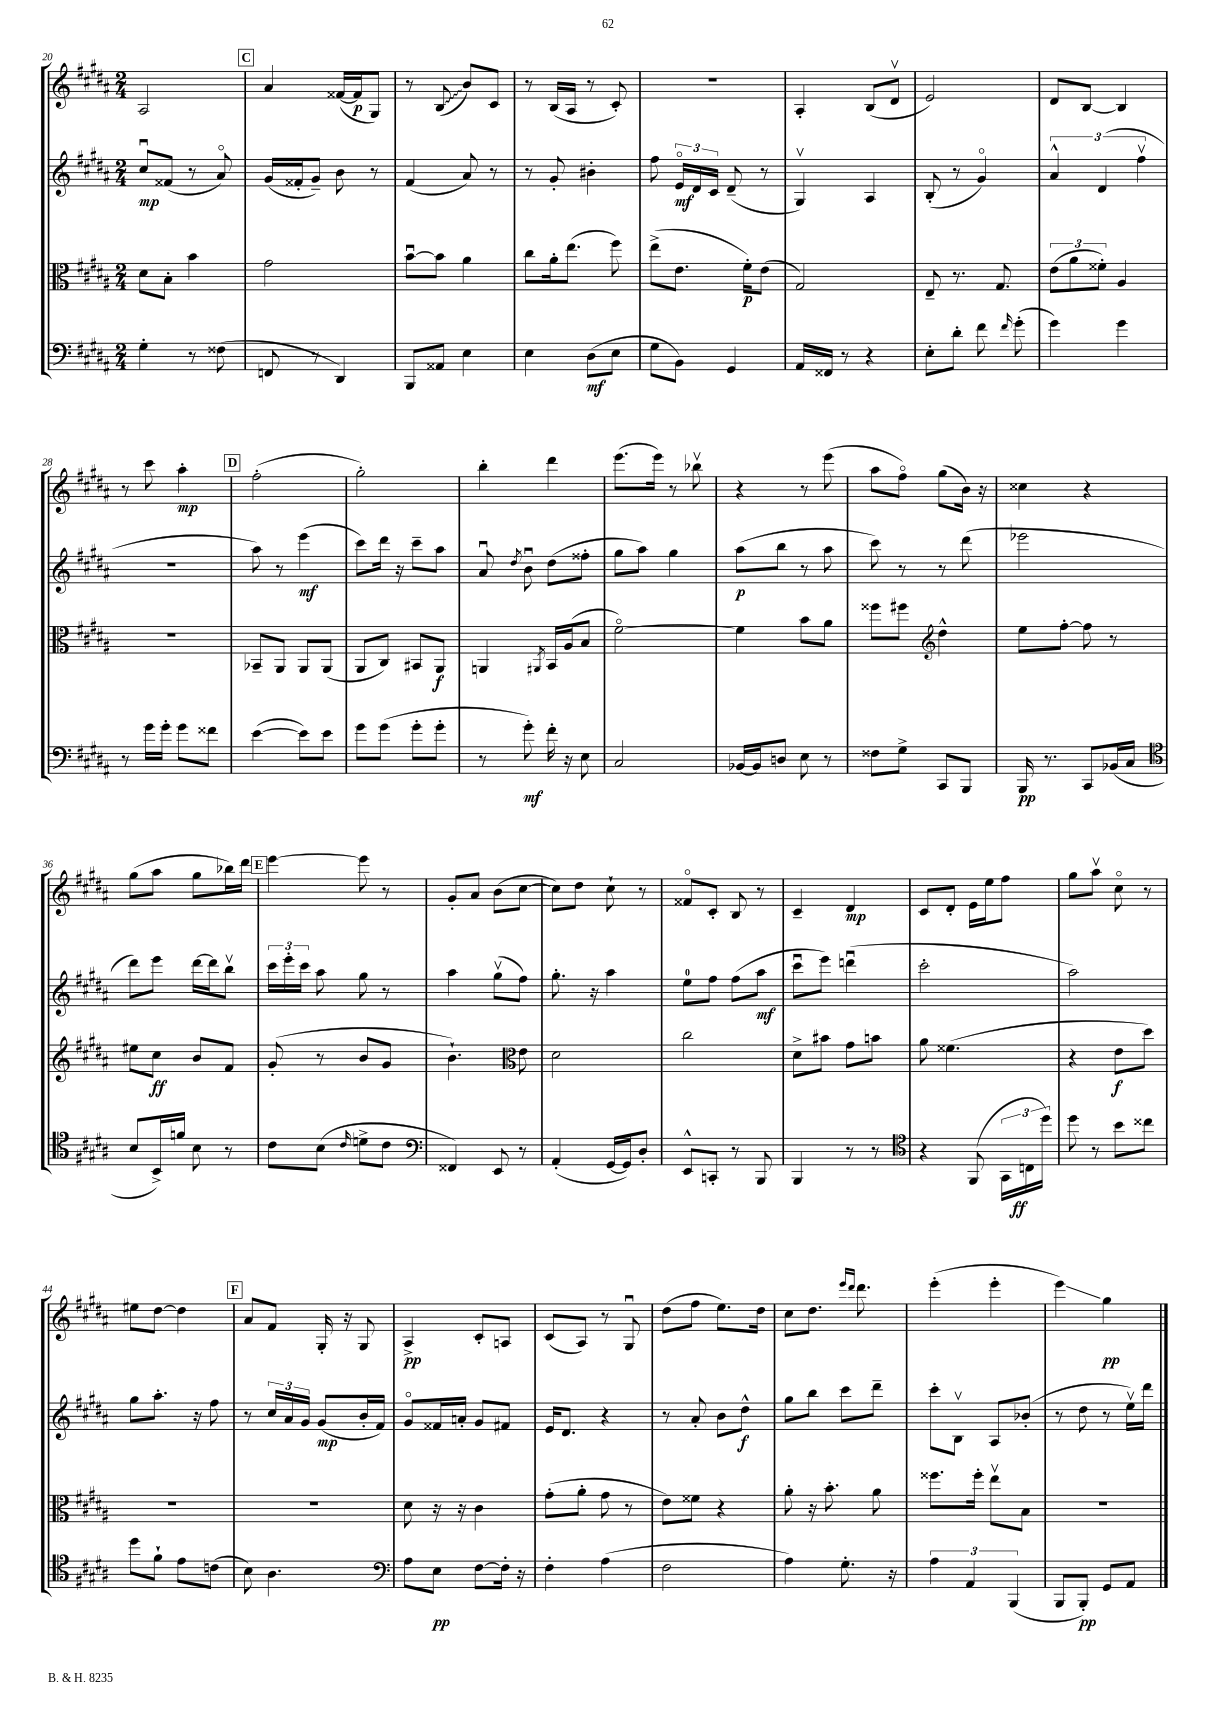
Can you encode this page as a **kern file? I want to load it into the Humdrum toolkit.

**kern	**kern	**kern	**kern
*staff4	*staff3	*staff2	*staff1
*clefF4	*clefC3	*clefG2	*clefG2
*k[f#c#g#d#a#]	*k[f#c#g#d#a#]	*k[f#c#g#d#a#]	*k[f#c#g#d#a#]
*M2/4	*M2/4	*M2/4	*M2/4
4G#'\	8d#\L	8cc#u/L	2A#/
.	8B'\J	(8f##/J	.
8r	4b\	8r	.
(8F##\	.	8a#o/)	.
=	=	=	=
8FF/	2g#\	(16g#/LL	4a#/
.	.	16f##'/J	.
8r	.	8g#~/J)	.
4DD#/)	.	8b\	([16f##/LL
.	.	.	16f##/]J
.	.	8r	8G#/J)
=	=	=	=
8BBB/L	[8bu\L	(4f#/	8r
8AA##/J	8b\]J	.	(8B/
4E\	4a#\	8a#/)	8b/L)
.	.	8r	8c#/J
=	=	=	=
4E\	8cc#\L	8r	8r
.	16a#'\k	8g#'/	(16B/LL
.	(8.ee\J	.	16A#/JJ
(8D#\L	.	4b#'\	8r
8E\J	8ff#\)	.	8c#'/)
=	=	=	=
8G#\L	(8ee^\L	8ff#\	2r
8BB\J)	8.e\J	24eo/LL	.
.	.	24d#/	.
.	.	24c#/JJ	.
4GG#/	.	(8d#~/	.
.	16f#'\LK)	.	.
.	(8e\J	8r	.
=	=	=	=
16AA#/LL	2G#/)	4G#v/)	4A#'/
16FF##/JJ	.	.	.
8r	.	.	.
4r	.	4A#/	(8B/L
.	.	.	8d#v/J
=	=	=	=
8E'\L	8E~/	(8B'/	2e/)
8d#'\J	8.r	8r	.
8f#\	.	4g#o/)	.
.	8.G#/	.	.
16qqf#/	.	.	.
(8g#'\	.	.	.
=	=	=	=
4g#\)	(12e\L	6a#^^/	8d#/L
.	12a#\	.	.
.	.	.	[8B/J
.	12f##'\J)	(6d#/	.
4g#\	4A#/	.	4B/]
.	.	6ff#v\	.
=	=	=	=
8r	2r	2r	8r
16g#\LL	.	.	8ccc#\
16g#'\JJ	.	.	.
8g#\L	.	.	4aa#'\
8f##\J	.	.	.
=	=	=	=
([4e\	8BB-~/L	8aa#\)	(2ff#'\
.	8AA#/J	8r	.
8e\]L)	8AA#/L	(4eee\	.
8e\J	(8AA#/J	.	.
=	=	=	=
8g#\L	8AA#/L	8ccc#\L)	2gg#'\)
(8g#\J	8C#/J)	16ddd#\Jk	.
.	.	16r	.
8g#'\L	8BB#/L	8ccc#~\L	.
8g#'\J	8AA#/J	8aa#\J	.
=	=	=	=
8r	4AA/	8a#u/	4bb'\
.	.	8qdd#/	.
8g#'\)	.	8bu\	.
.	8qAA#/	.	.
16f#'\	16BB/LL	(8dd#\L	4ddd#\
16r	(16A#/J	.	.
8E\	8B/J	8ff##'\J	.
=	=	=	=
2C#/	[2f#o\)	8gg#\L	(8.eee\L
.	.	8aa#\J)	.
.	.	.	16eee\Jk)
.	.	4gg#\	8r
.	.	.	8bb-v\
=	=	=	=
[16BB-/LL	4f#\]	(8aa#\L	4r
16BB-/]J	.	.	.
8D/J	.	8bb\J	.
8E\	8b\L	8r	8r
8r	8a#\J	8aa#\	(8eee\
=	=	=	=
8F##\L	8ff##\L	8ccc#\)	8aa#\L
8G#^\J	8ff#\J	8r	8ff#o\J)
*	*clefG2	*	*
8CC#/L	4dd#^^\	8r	(8gg#\L
8BBB/J	.	(8ddd#\	16b\Jk)
.	.	.	16r
=	=	=	=
16BBB/	8ee\L	2eee-\	4cc##\
8.r	.	.	.
.	[8ff#'\J	.	.
8CC#/L	8ff#\]	.	4r
(16BB-/L	8r	.	.
16C#/JJ	.	.	.
=	=	=	=
*clefC4	*	*	*
8B/L	8ee#\L	8ddd#\L)	(8gg#\L
16BB^/L)	8cc#\J	8eee\J	8aa#\J
16f/JJ	.	.	.
8B\	8b/L	[16ddd#\LL	8gg#\L
.	.	16ddd#\]J	.
8r	8f#/J	8bbv\J	16bb-\L)
.	.	.	16ddd#\JJ
=	=	=	=
8c#\L	(8g#'/	24ccc#\LL	[4eee\
.	.	24eee'\	.
.	.	24ccc#\JJ	.
(8B\J	8r	8aa#\	.
16qqc#/	.	.	.
8d^\L	8b/L	8gg#\	8eee\]
8c#\J	8g#/J	8r	8r
=	=	=	=
*clefF4	*	*	*
4FF##/)	4.b`\)	4aa#\	8g#'/L
.	.	.	8a#/J
8EE/	.	(8gg#v\L	(8b\L
*	*clefC3	*	*
8r	8e\	8ff#\J)	[8cc#\J
=	=	=	=
(4AA#'/	2d#\	8.gg#'\	8cc#\]L)
.	.	.	8dd#\J
.	.	16r	.
[16GG#/LL	.	4aa#\	8cc#`\
16GG#/]J)	.	.	.
8D#'/J	.	.	8r
=	=	=	=
8EE^^/L	2cc#\	8ee\L	8f##o/L
8CC'/J	.	8ff#\J	8c#'/J
8r	.	(8ff#\L	8B/
8BBB/	.	8aa#\J	8r
=	=	=	=
4BBB/	8d#^\L	8ccc#u\L	4c#~/
.	8b#\J	8eee\J)	.
8r	8g#\L	(4dddu\	4d#/
8r	8b\J	.	.
=	=	=	=
*clefC4	*	*	*
4r	8a#\	2ccc#'\	8c#/L
.	(4.f##\	.	8d#'/J
(8FF#/	.	.	16e\LL
.	.	.	16ee\J
24GG#\LL	.	.	8ff#\J
24C\	.	.	.
24dd#\JJ)	.	.	.
=	=	=	=
8dd#\	4r	2aa#\)	8gg#\L
8r	.	.	8aa#v\J
8b\L	8e\L	.	8cc#o\
8cc##\J	8dd#\J)	.	8r
=	=	=	=
8dd#\L	2r	8gg#\L	8ee#\L
8f#`\J	.	8.aa#'\J	[8dd#\J
8e\L	.	.	4dd#\]
.	.	16r	.
(8c\J	.	8ff#\	.
=	=	=	=
8B\)	2r	8r	8a#/L
4.A#\	.	24cc#/LL	8f#/J
.	.	24a#/	.
.	.	24g#/JJ	.
.	.	(8g#/L	16G#'/
.	.	.	16r
.	.	16b'/L	8G#/
.	.	16f#/JJ)	.
=	=	=	=
*clefF4	*	*	*
8A#\L	8d#\	8g#o/L	4A#^/
8E\J	16r	16f##/L	.
.	16r	16a'/JJ	.
[8F#\L	4c#\	8g#/L	8c#'/L
16F#'\]Jk	.	8f#/J	8A/J
16r	.	.	.
=	=	=	=
4F#'\	(8g#'\L	16e/LK	(8c#/L
.	.	8.d#/J	.
.	8a#'\J	.	8A#/J)
(4A#\	8g#\	4r	8r
.	8r	.	8G#u/
=	=	=	=
2F#\	8e\L)	8r	(8dd#\L
.	8f##\J	8a#'/	8ff#\J
.	4r	8b\L	8.ee\L)
.	.	8dd#^^\J	.
.	.	.	16dd#\Jk
=	=	=	=
4A#\)	8a#'\	8gg#\L	8cc#\L
.	16r	8bb\J	8.dd#\J
.	8.b'\	.	.
8.G#'\	.	8ccc#\L	.
.	.	.	16qqeee/LL
.	.	.	16qqddd#/JJ
.	.	.	8.ddd#\
.	8a#\	8ddd#~\J	.
16r	.	.	.
=	=	=	=
6A#\	8.ff##\L	8ccc#'\L	(4eee'\
.	.	8Bv\J	.
6AA#/	.	.	.
.	16ff##'\Jk	.	.
.	8eev\L	8A#/L	4eee'\
(6BBB/	.	.	.
.	8B\J	(8b-'/J	.
=	=	=	=
8BBB/L	2r	8r	4eee\)
8BBB'/J)	.	8dd#\	.
8GG#/L	.	8r	4gg#\
8AA#/J	.	16eev\LL)	.
.	.	16ddd#\JJ	.
==	==	==	==
*-	*-	*-	*-
